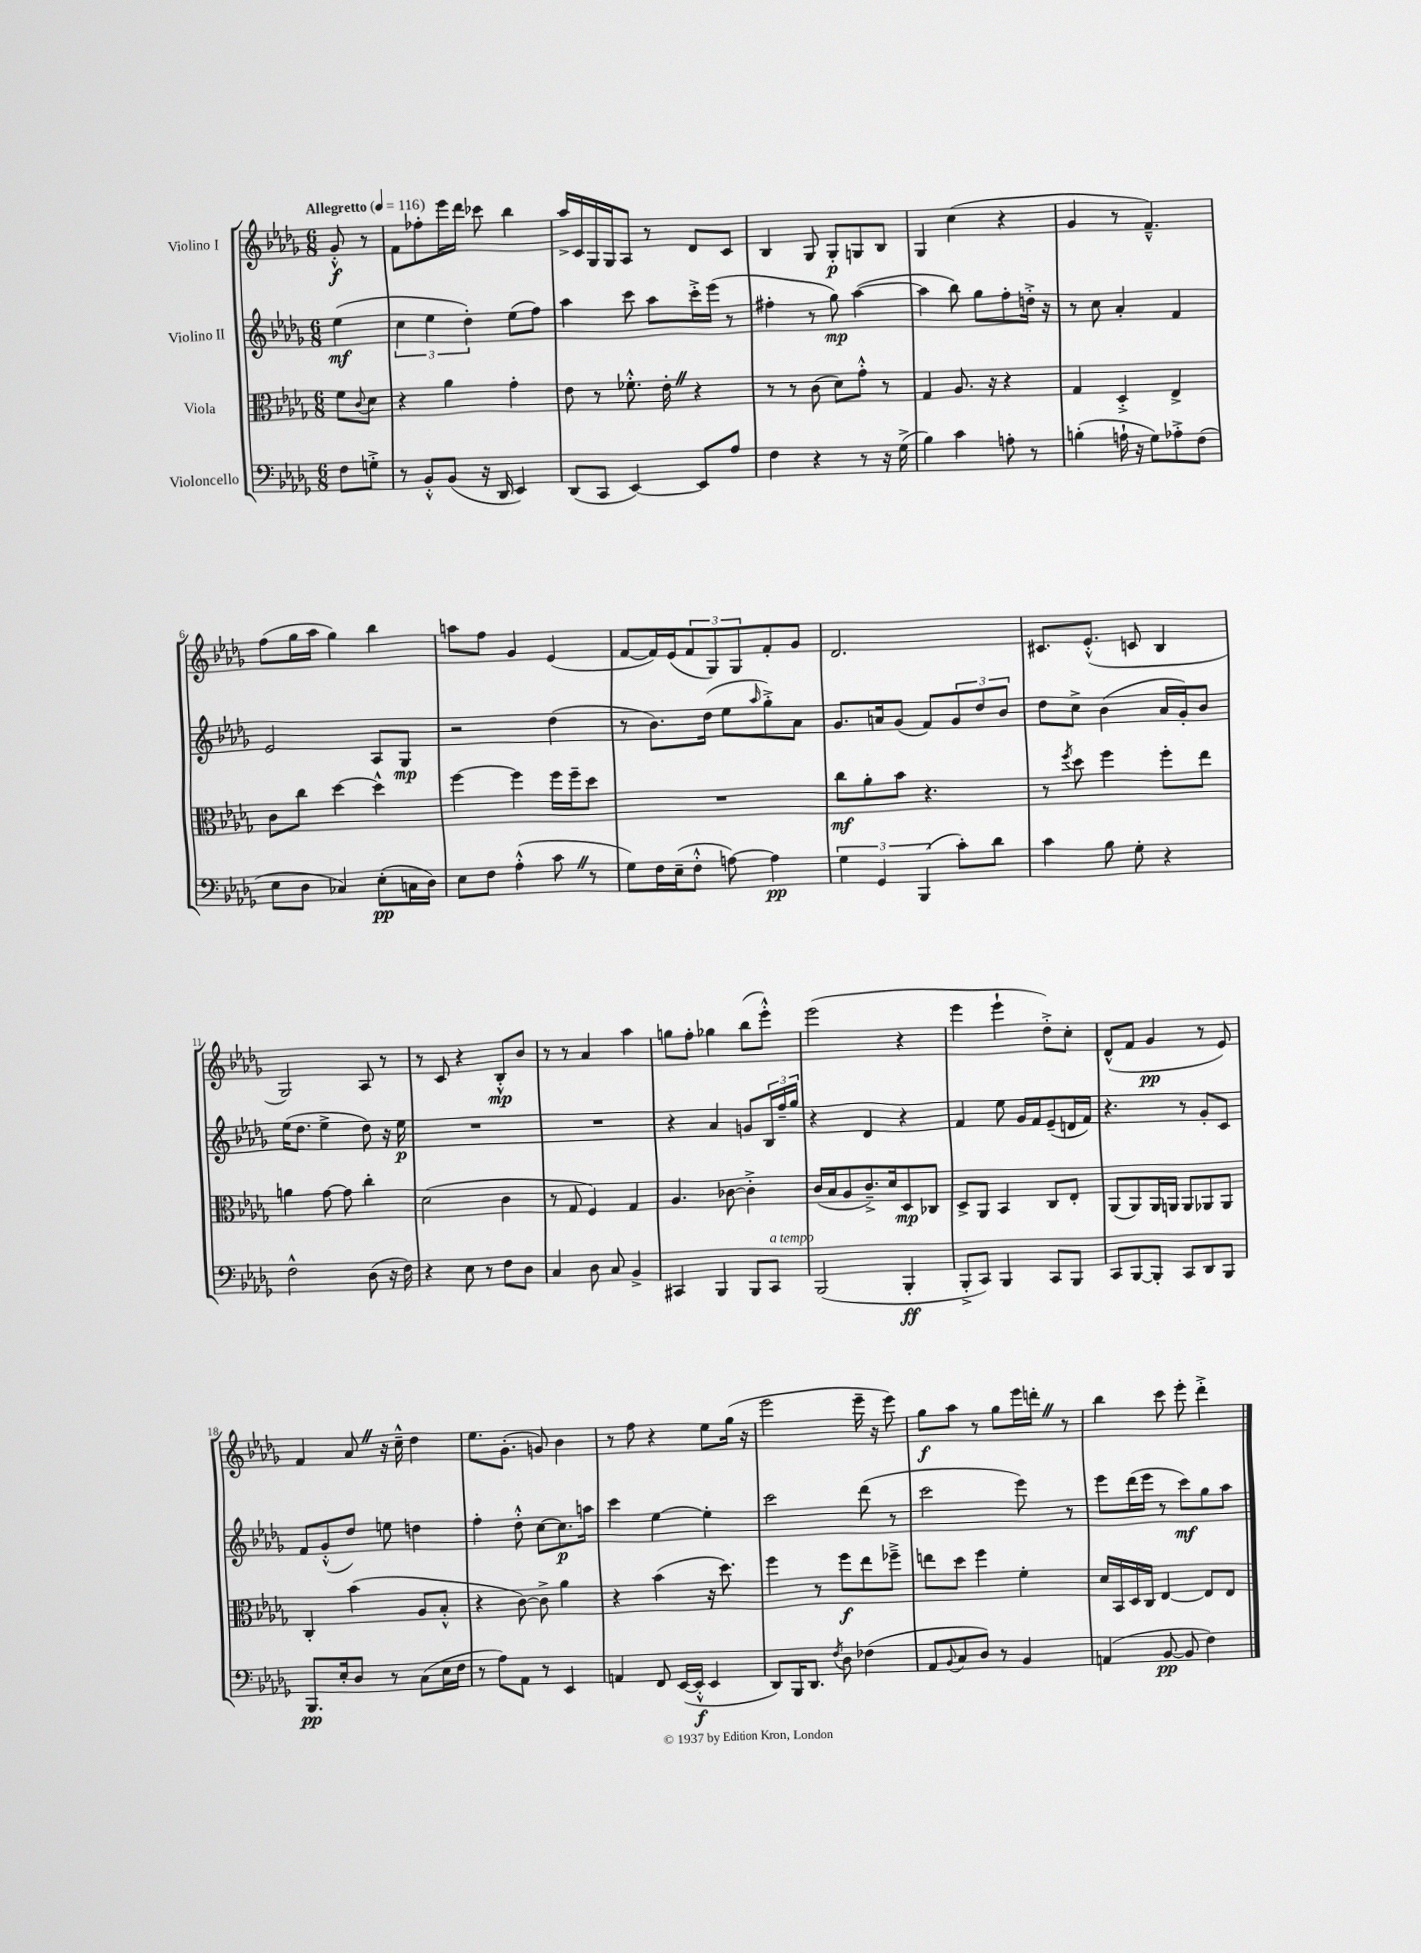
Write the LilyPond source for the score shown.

<<
\new StaffGroup <<
\new Staff = "s0" \with { instrumentName = "Violino I" } {
    \clef treble \key des \major \numericTimeSignature \time 6/8 \partial 4 \tempo "Allegretto" 4 = 116
    ges'8-.-^\f r8 |
    f'8 fes''8-. ees'''16 des'''16 ces'''8 bes''4 |
    aes''16-> c'16 ges16 ges16 aes8 r8 des'8 c'8 |
    bes4 ges8 ges8-.\p g8 bes8 |
    ges4 c''4( r4 |
    ges'4 r8 f'4.---^) |
    f''8( ges''16 aes''16 ges''4) bes''4 |
    a''8 f''8 ges'4 ees'4( |
    f'8~ f'16) ees'16( \tuplet 3/2 { f'8 ges8) ges8 } f'8-. ges'8 |
    des'2. |
    cis'8. ees'8.-.-^( c'8 bes4 |
    ges2) aes8 r8 |
    r8 c'8 r4 bes8-.-^\mp bes'8 |
    r8 r8 aes'4 aes''4 |
    g''8 f''8-. ges''4 bes''8( ees'''8-.-^) |
    ees'''2( r4 |
    ees'''4 ees'''4-! des''8-.->) c''8-. |
    des'8-^( f'8 ges'4\pp r8 ees'8) |
    f'4 aes'8 \once \override BreathingSign.text = \markup { \musicglyph "scripts.caesura.straight" } \breathe r16 c''16---^ des''4 |
    ees''8. ges'8.-.( g'8) bes'4 |
    r8 f''8 r4 ees''8 ges''16( r16 |
    ees'''2 ees'''16-- r16 ees'''8) |
    ges''8\f aes''8 r8 ges''8 ees'''16 d'''16-. \once \override BreathingSign.text = \markup { \musicglyph "scripts.caesura.straight" } \breathe r8 |
    bes''4 c'''8 ees'''8-. des'''4-.-> \bar "|." |
}
\new Staff = "s1" \with { instrumentName = "Violino II" } {
    \clef treble \key des \major \numericTimeSignature \time 6/8 \partial 4
    ees''4\mf( |
    \tuplet 3/2 { c''4 ees''4 des''4-.) } ees''8( f''8) |
    aes''4 c'''8 aes''8 c'''16-.-> ees'''16( r8 |
    fis''4-. r8 ges''8\mp) aes''4~( |
    aes''4 bes''8) ges''8 f''8-. d''16-.-> r16 |
    r8 c''8 aes'4-. f'4 |
    ees'2 aes8 ges8\mp |
    r2 des''4( |
    r8 bes'8.) des''16( ees''8 \grace { aes''16 } ges''8-.->) aes'8 |
    ges'8. a'16 ges'8( f'8) \tuplet 3/2 { ges'8 des''8 bes'8 } |
    des''8 c''8-> bes'4( aes'16 ges'16-.) bes'8 |
    ees''16( des''8. ees''4-> des''8) r16 ees''16\p |
    R2. |
    R2. |
    r4 aes'4 g'8 \tuplet 3/2 { bes16 f''16-- ges''16 } |
    r4 des'4 r4 |
    f'4 ees''8 ges'16 f'16 ees'8--( d'16 f'16) |
    r4. r8 ges'8-. c'8 |
    f'8 ges'8-.-^( des''8) e''8 d''4 |
    f''4-. des''8-.-^ c''8~ c''8.\p a''16 |
    c'''4 ees''4~ ees''4-. |
    c'''2 des'''8( r8 |
    c'''2 ees'''8) r8 |
    ees'''8 des'''16( ees'''16 r8 c'''8\mf) ges''8 aes''8 \bar "|." |
}
\new Staff = "s2" \with { instrumentName = "Viola" } {
    \clef alto \key des \major \numericTimeSignature \time 6/8 \partial 4
    f'8 \appoggiatura { c'8 } des'8 |
    r4 aes'4 ges'4-. |
    ees'8 r8 fes'8.-.-^ ees'16-. \once \override BreathingSign.text = \markup { \musicglyph "scripts.caesura.straight" } \breathe r4 |
    r8 r8 c'8( des'8) ges'8-.-^ r8 |
    ges4 aes8. r16 r4 |
    ges4 des4-.-> ees4-> |
    c'8 c''8 des''4~ des''4-^ |
    f''4~ f''4 f''16 f''16-- des''8 |
    R2. |
    c''8\mf aes'8-. bes'8 r4. |
    r8 \acciaccatura { f''8 } des''8 f''4 f''8-. ees''8 |
    a'4 ges'8~ ges'8 c''4-. |
    des'2( c'4 |
    r8 ges8 f4) ges4 |
    aes4. ces'8~ ces'4-.-> |
    c'16( bes16 aes8 c'8.--->) des'16 des8\mp ces8 |
    des8-> aes,8 bes,4 c8 ees8-. |
    aes,8( aes,8) aes,16 a,16 a,8 aes,8 aes,8 |
    c4-. bes'4( aes8 bes8-.-^ |
    r4 c'8~) c'8-> aes'4 |
    r4 bes'4( r16 des''8.) |
    f''4 r8 f''8\f ees''8 fes''8---> |
    e''8 des''8 f''4 f'4-. |
    des'16 bes,16 des16 c16 ees4~ ees8 ees8 \bar "|." |
}
\new Staff = "s3" \with { instrumentName = "Violoncello" } {
    \clef bass \key des \major \numericTimeSignature \time 6/8 \partial 4
    f8 g8-.-> |
    r8 bes,8-.-^ bes,8( r16 des,16 ees,4) |
    des,8( c,8 ees,4~) ees,8 aes8 |
    f4 r4 r8 r16 ges16->( |
    bes4) c'4 a8-. r8 |
    b4-.( a16-! r16 ges8) aes8-.-> f8( |
    ees8 des8 ces4) ees8-.\pp( c16 des16) |
    ees8 f8 aes4-.-^( c'8 \once \override BreathingSign.text = \markup { \musicglyph "scripts.caesura.straight" } \breathe r8 |
    ges8) f16 ees16--( f8-.-^ a8~) a4\pp |
    \tuplet 3/2 { ges4 ges,4 bes,,4( } c'8-.) des'8 |
    c'4 bes8 ges8-. r4 |
    f2-^ des8( r16 f16) |
    r4 ees8 r8 f8 des8 |
    c4 des8 c8 bes,4-> |
    cis,4 bes,,4 bes,,8 cis,8^\markup { \italic "a tempo" } |
    bes,,2( bes,,4-.\ff |
    bes,,8-.-> c,8) bes,,4 c,8 bes,,8 |
    c,8 bes,,8~ bes,,8-. c,8 des,8 bes,,8 |
    bes,,8.\pp ees16-. des8 r8 c8( ees16 f16 |
    r8 aes8) aes,8 r8 ees,4 |
    a,4 f,8 ees,16~( ees,16-.-^\f ees,4 |
    des,8) bes,,16 des,8. \acciaccatura { f8 } des8 fes4( |
    aes,8 \appoggiatura { bes,8 } c8 des8) r8 bes,4 |
    a,4( bes,8~\pp bes,8 f4) \bar "|." |
}
>>
>>
